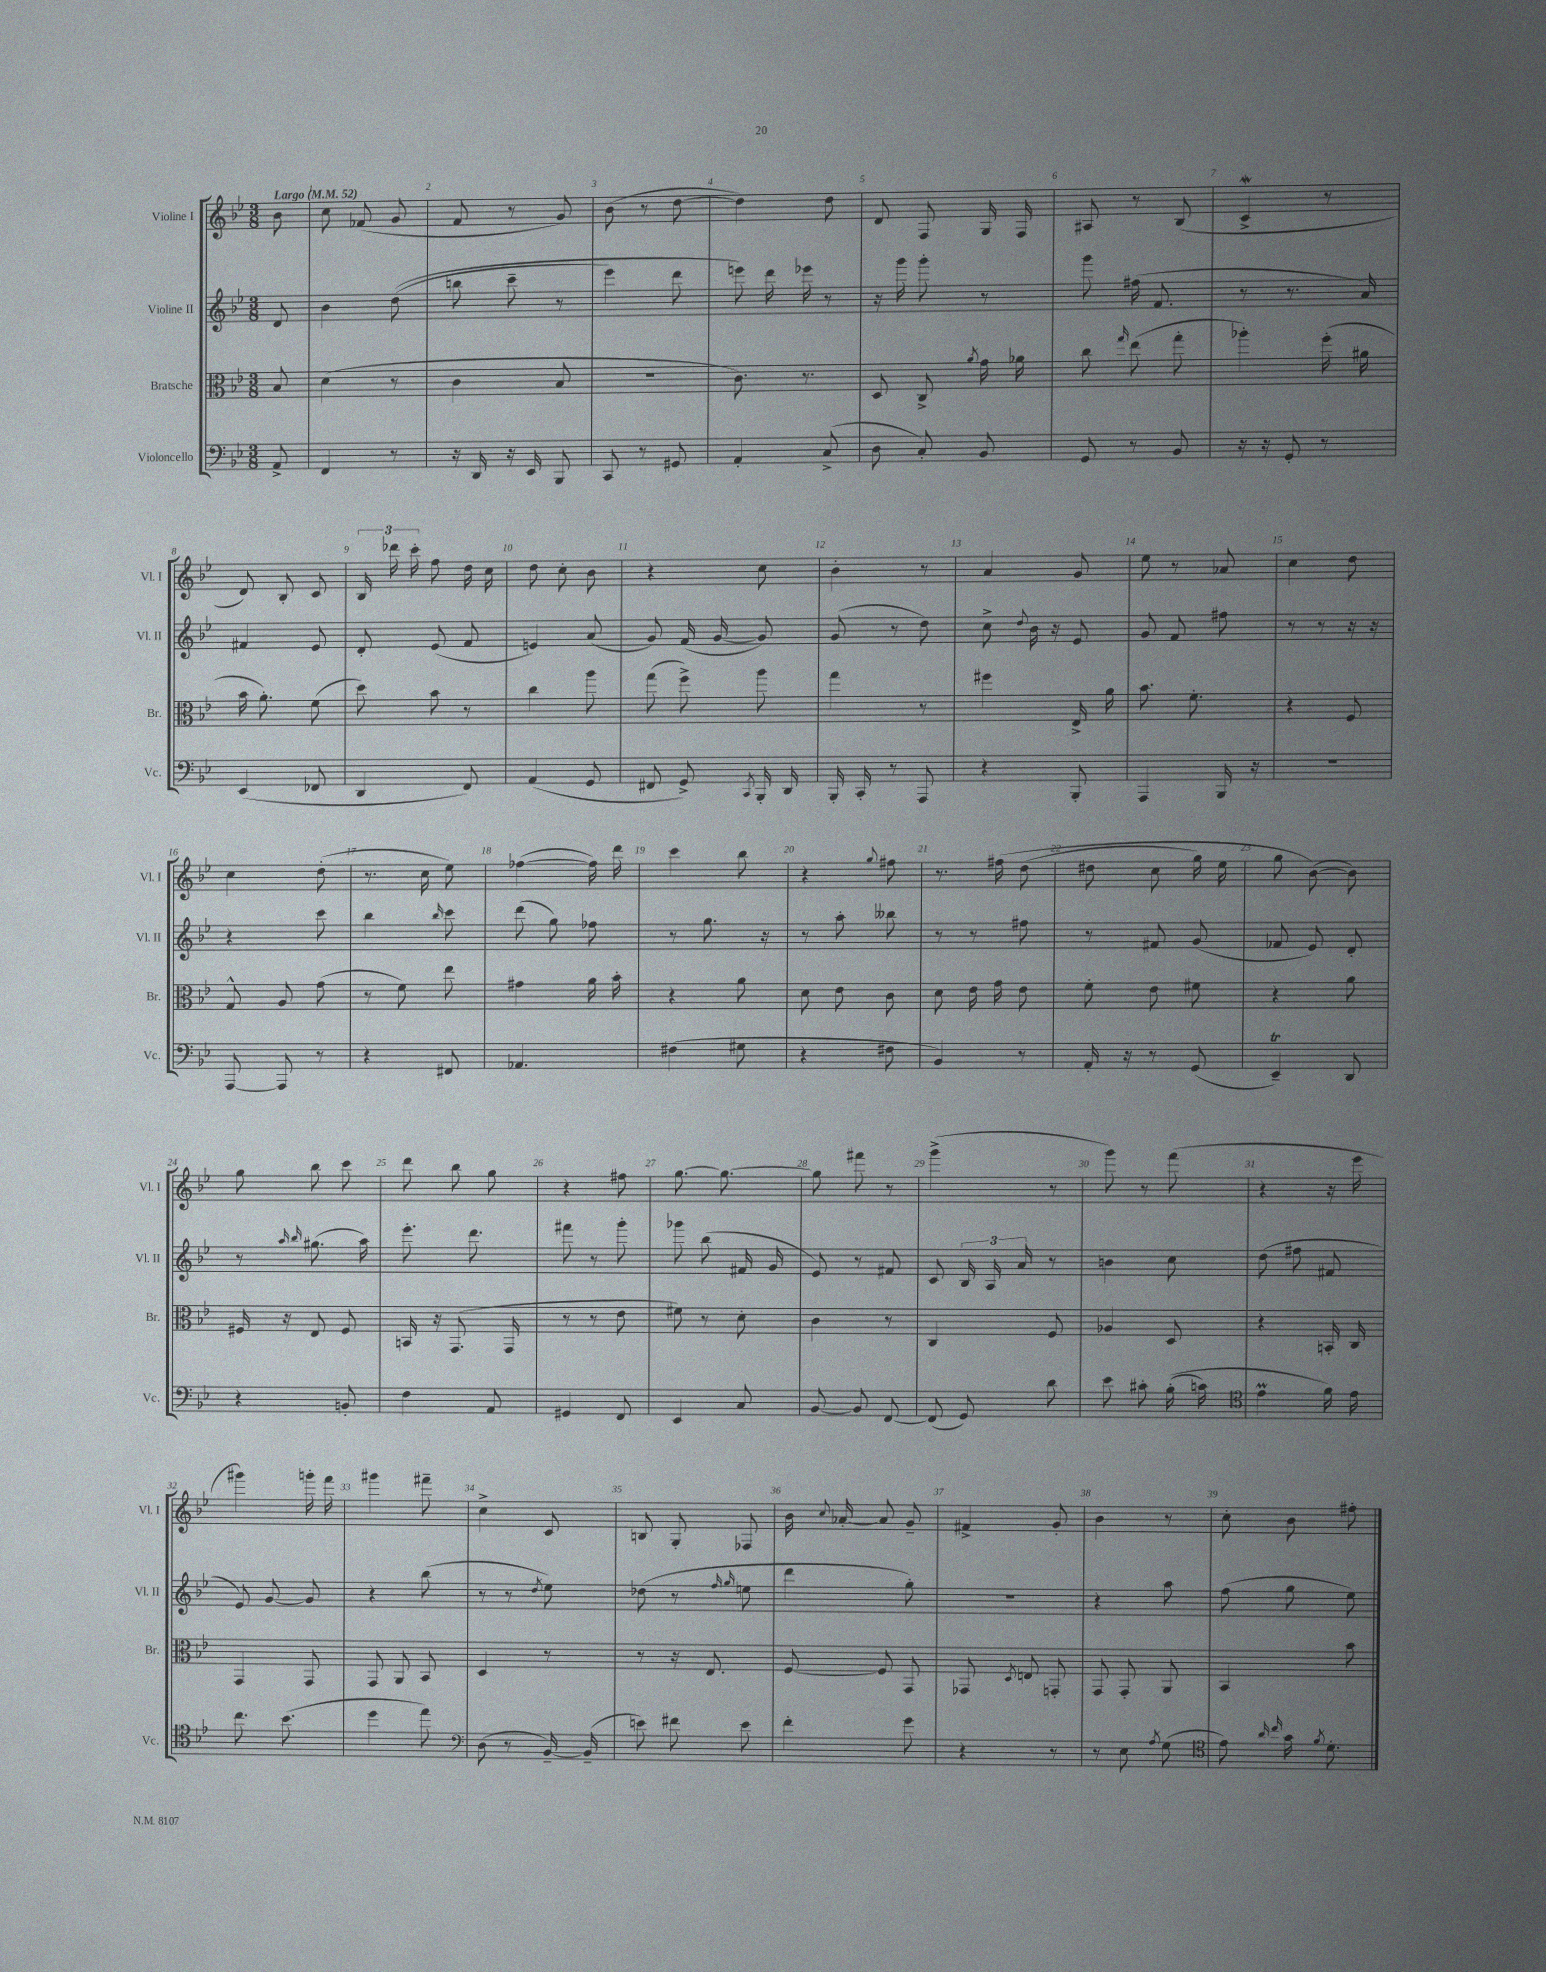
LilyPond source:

<<
\new StaffGroup <<
\new Staff = "s0" \with { instrumentName = "Violine I" shortInstrumentName = "Vl. I" } {
    \clef treble \key bes \major \numericTimeSignature \time 3/8 \partial 8 \tempo "Largo" 4 = 52
    \autoBeamOff bes'8 |
    c''8 fes'8( g'8 |
    f'8 r8 g'8) |
    bes'8( r8 d''8~ |
    d''4) d''8 |
    d'8 f8 g16 f16 |
    ais8 r8 bes8( |
    c'4->\mordent r8 |
    d'8) bes8-. c'8 |
    \tuplet 3/2 { bes16 des'''16 c'''16-. } f''8 d''16 c''16 |
    d''8 c''8-. bes'8 |
    r4 c''8 |
    bes'4-. r8 |
    a'4 g'8 |
    ees''8 r8 aes'8 |
    c''4 d''8 |
    c''4 d''8-.( |
    r8. c''16 ees''8) |
    fes''4~( fes''16) d'''16 |
    c'''4 bes''8 |
    r4 \appoggiatura { g''8 } fis''8 |
    r8. fis''16\( d''8( |
    dis''8 c''8 g''16) ees''16 |
    g''8 bes'8~(\) bes'8) |
    g''8 bes''8 c'''8 |
    d'''8 bes''8 g''8 |
    r4 fis''8 |
    g''8.~ g''8.~ |
    g''8 fis'''8 r8 |
    g'''4->( r8 |
    g'''8) r8 f'''8( |
    r4 r16 ees'''16 |
    gis'''4) g'''16-. f'''16 |
    gis'''4 fis'''8-- |
    c''4-> c'8 |
    b8 g8-. fes8 |
    bes'16 \appoggiatura { c''8 } aes'16~-. aes'8 g'8-- |
    fis'4-> g'8-. |
    bes'4 r8 |
    c''8-. bes'8 fis''8-. \bar "|." |
}
\new Staff = "s1" \with { instrumentName = "Violine II" shortInstrumentName = "Vl. II" } {
    \clef treble \key bes \major \numericTimeSignature \time 3/8 \partial 8
    \autoBeamOff d'8 |
    bes'4 d''8(\( |
    b''8 c'''8-- r8 |
    ees'''4) d'''8 |
    e'''8\) d'''16 ees'''16 r8 |
    r16 g'''16 g'''8-. r8 |
    g'''8 fis''16( f'8. |
    r8 r8. a'16) |
    fis'4 ees'8 |
    d'8-. ees'8( f'8 |
    e'4) a'8( |
    g'8) f'16( g'16~ g'8) |
    g'8( r8 d''8) |
    c''8-> \appoggiatura { d''8 } bes'16 r16 ees'8 |
    g'8 f'8 fis''8 |
    r8 r8 r16 r16 |
    r4 c'''8 |
    bes''4 \grace { bes''16 } c'''8 |
    d'''8( g''8) fes''8 |
    r8 g''8. r16 |
    r8 a''8-. beses''8 |
    r8 r8 fis''8 |
    r8 fis'8 g'8( |
    fes'8 ees'8) d'8-. |
    r8 \grace { a''16 bes''16 } gis''8.( a''16) |
    ees'''8.-. d'''8. |
    fis'''8 r8 g'''8-. |
    ges'''8 bes''8( fis'16 g'16 |
    ees'8) r8 fis'8 |
    c'8 \tuplet 3/2 { bes16 a16 a'16 } r8 |
    b'4 c''8 |
    d''8( fis''8 fis'8 |
    ees'8) g'8~ g'8 |
    r4 bes''8( |
    r8 r8 \acciaccatura { d''8 } ees''8) |
    des''8( r8 \grace { f''16 g''16 } e''8 |
    d'''4 g''8-.) |
    R4. |
    r4 a''8 |
    f''8( g''8 ees''8) \bar "|." |
}
\new Staff = "s2" \with { instrumentName = "Bratsche" shortInstrumentName = "Br." } {
    \clef alto \key bes \major \numericTimeSignature \time 3/8 \partial 8
    \autoBeamOff bes8 |
    d'4( r8 |
    c'4 bes8 |
    r4. |
    c'8.) r8. |
    d8 c8-> \acciaccatura { a'8 } g'16 aes'16 |
    c''8 \grace { g''16 } ees''8( g''8-. |
    aes''4-.) f''16-.( ais'16 |
    bes'16 a'8.-.) f'8( |
    d''8) bes'8 r8 |
    c''4 a''8 |
    g''8( f''8->) a''8 |
    g''4 r8 |
    fis''4 ees16-> a'16 |
    bes'8. f'8.-. |
    r4 f8 |
    g8-^ a8 g'8( |
    r8 f'8) ees''8 |
    gis'4 a'16 bes'16-. |
    r4 a'8 |
    d'8 ees'8 c'8 |
    d'8 ees'16 g'16 ees'8 |
    f'8-. ees'8 fis'8 |
    r4 a'8 |
    fis16 r16 ees8 fis8 |
    b,16 r16 g,8.( g,16 |
    r8 r8 ees'8 |
    fis'8) r8 d'8-. |
    c'4 r8 |
    c4 f8 |
    aes4 d8 |
    r4 b,16-. c16 |
    g,4 g,8 |
    g,8 a,8 bes,8 |
    d4 r8 |
    r8 r16 ees8. |
    f8~ f8 g,8 |
    ges,8 \acciaccatura { d8 } e8 g,8-. |
    g,8 g,8-. a,8 |
    bes,4 bes'8 \bar "|." |
}
\new Staff = "s3" \with { instrumentName = "Violoncello" shortInstrumentName = "Vc." } {
    \clef bass \key bes \major \numericTimeSignature \time 3/8 \partial 8
    \autoBeamOff a,8-> |
    f,4 r8 |
    r16 d,16 r16 ees,16 bes,,8 |
    c,8 r8 gis,8 |
    a,4-. c8->( |
    d8 c8-.) bes,8 |
    g,8 r8 bes,8 |
    r16 r16 g,8-. r8 |
    ees,4( fes,8 |
    d,4 f,8) |
    a,4( g,8 |
    fis,8 g,8->) \acciaccatura { c,8 } bes,,16-. d,16 |
    bes,,16-. c,16-. r8 a,,8 |
    r4 bes,,8-. |
    a,,4 bes,,16 r16 |
    R4. |
    a,,8~ a,,8 r8 |
    r4 fis,8 |
    aes,4. |
    fis4( gis8 |
    r4 fis8 |
    bes,4) r8 |
    a,16-. r16 r8 g,8( |
    ees,4--\trill) d,8 |
    r4 b,8-. |
    f4 a,8 |
    gis,4 f,8 |
    ees,4 c8 |
    bes,8~ bes,8 f,8~ |
    f,8( g,8) d'8 |
    ees'8 cis'8-. bes16-.(\( c'16) |
    \clef tenor ees'4\prall f'16\) ees'16 |
    c''8. bes'8.( |
    d''4 ees''8) |
    \clef bass d8( r8 bes,16~--) bes,16--( |
    e'8) fis'8 e'8 |
    f'4-. g'8 |
    r4 r8 |
    r8 ees8 \acciaccatura { a8 } g8( |
    \clef tenor ees'8) \grace { a'16 c''16 } g'16 \acciaccatura { f'8 } d'8.-. \bar "|." |
}
>>
>>
\layout { \context { \Score \override BarNumber.break-visibility = ##(#f #t #t) barNumberVisibility = #all-bar-numbers-visible } }
